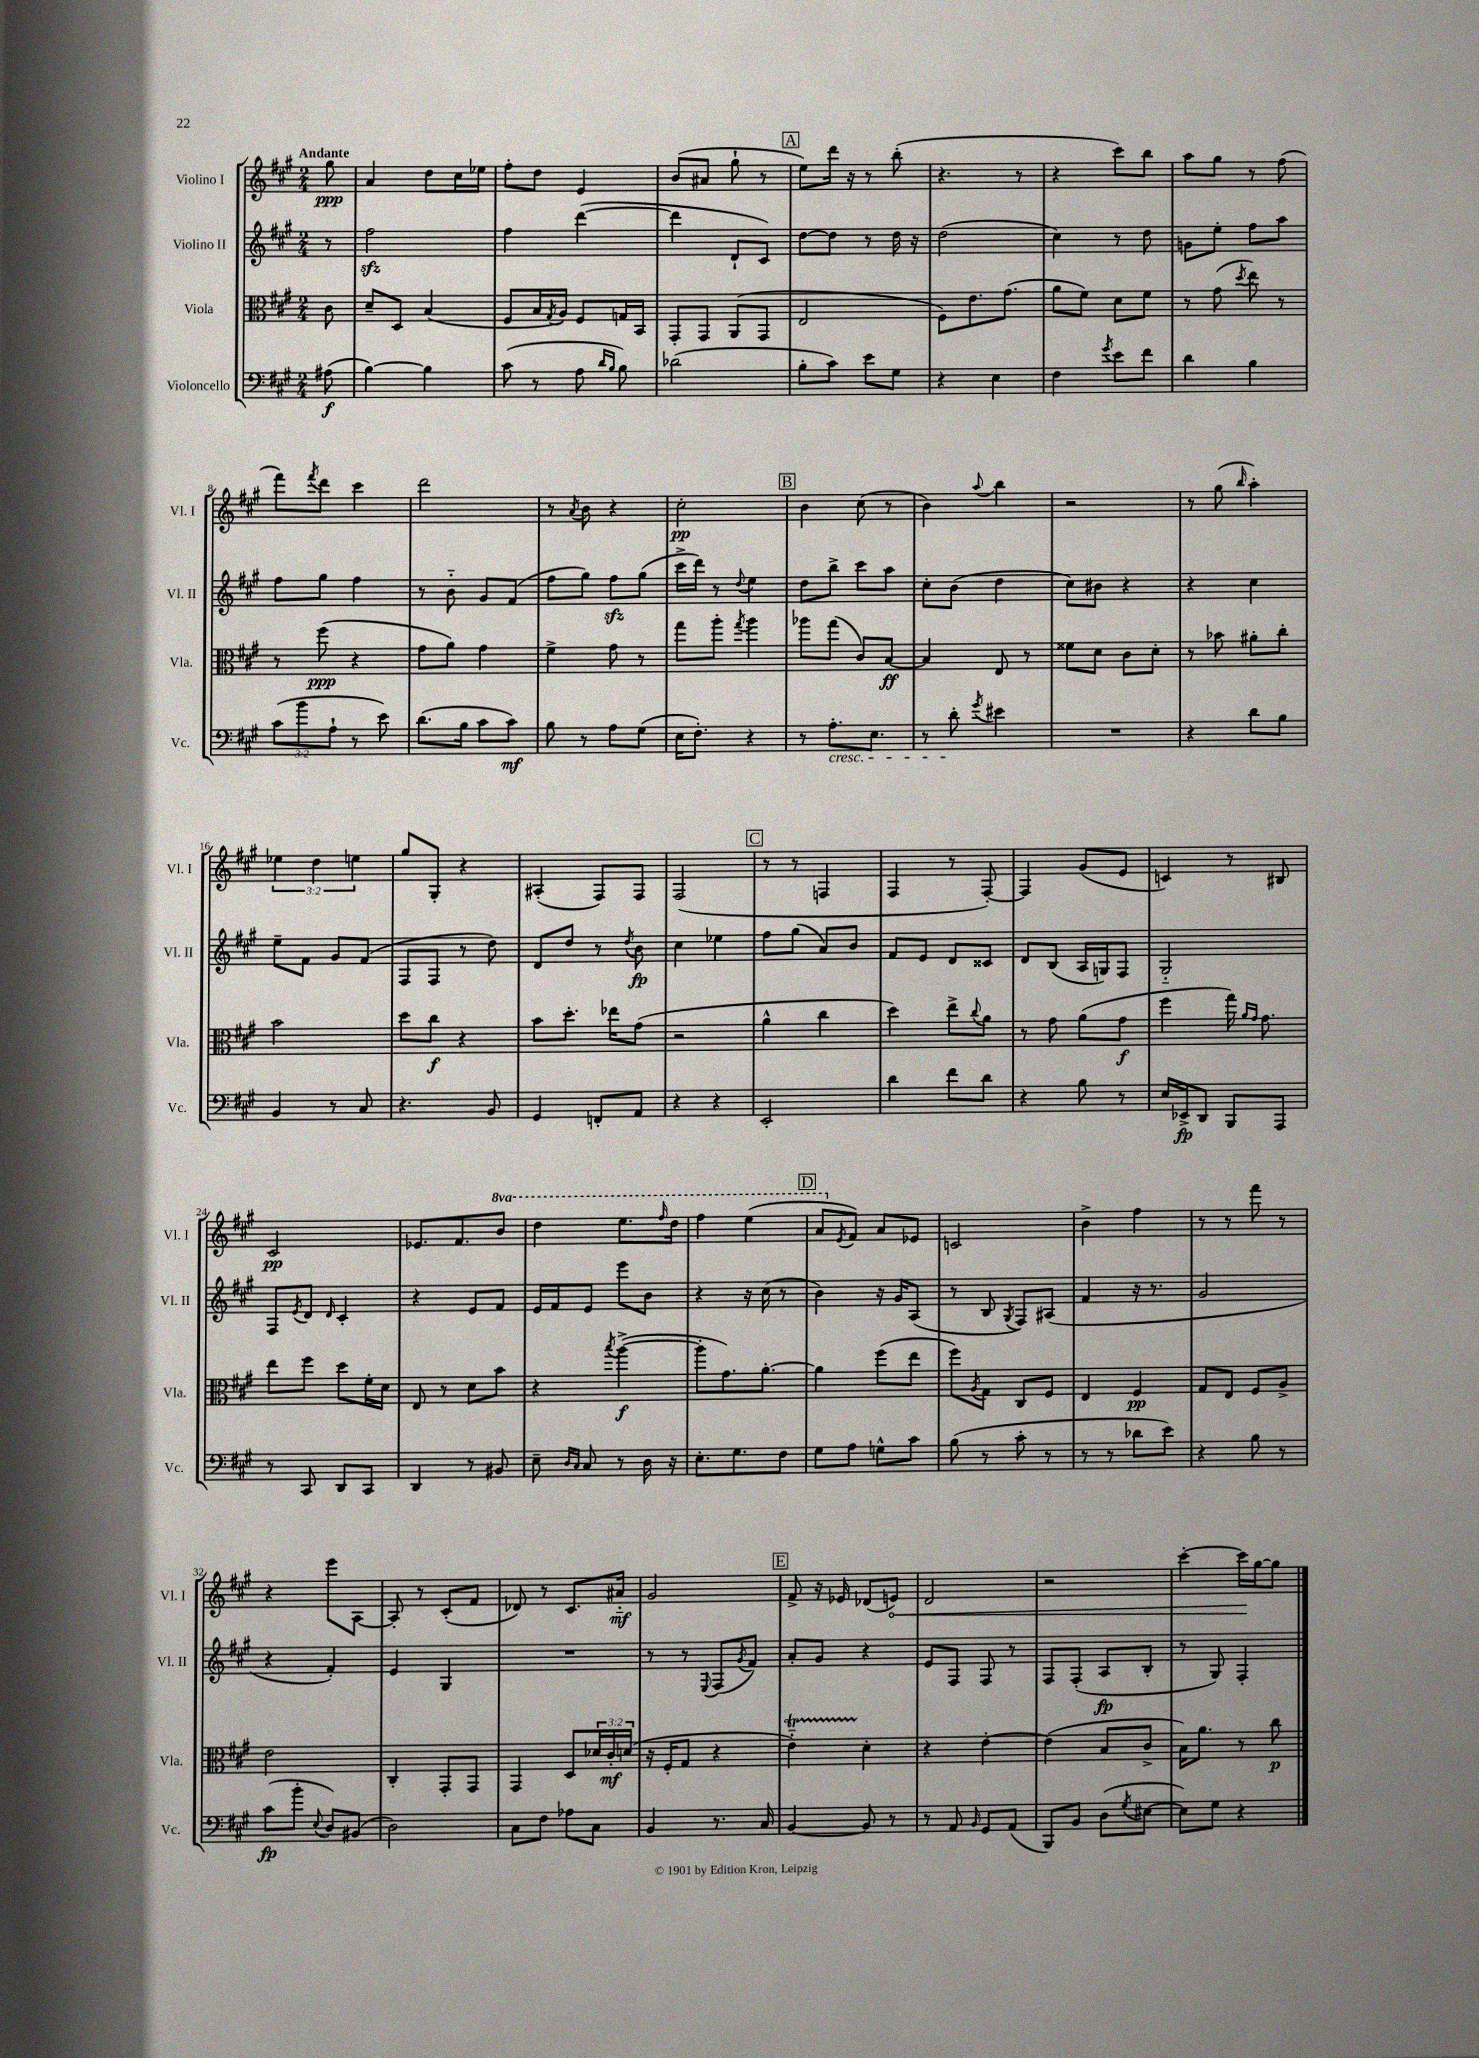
<<
\new StaffGroup <<
\new Staff = "s0" \with { instrumentName = "Violino I" shortInstrumentName = "Vl. I" } {
    \clef treble \key a \major \numericTimeSignature \time 2/4 \override Staff.TupletNumber.text = #tuplet-number::calc-fraction-text \set Staff.ottavationMarkups = #ottavation-simple-ordinals \partial 8 \tempo "Andante"
    gis''8\ppp |
    a'4 d''8 cis''16 ees''16 |
    fis''8-. d''8 e'4 |
    b'8( ais'8 gis''8-! r8 |
    \mark \markup { \box "A" } e''8) d'''16 r16 r8 b''8-.( |
    r4. r8 |
    r4 cis'''8) b''8 |
    a''8 gis''8 r8 fis''8( |
    fis'''8) \acciaccatura { fis'''8 } d'''8 cis'''4 |
    d'''2 |
    r8 \acciaccatura { a'8 } b'8 r4 |
    cis''2-.\pp |
    \mark \markup { \box "B" } b'4 cis''8( r8 |
    b'4) \appoggiatura { a''8 } b''4 |
    r2 |
    r8 gis''8( \grace { b''16 } a''4-.) |
    \tuplet 3/2 { ees''4 d''4 e''4 } |
    gis''8 gis8-. r4 |
    ais4-.( fis8) fis8 |
    fis2( |
    \mark \markup { \box "C" } r8 r8 f4 |
    fis4 r8 fis8~-.) |
    fis4 gis'8( e'8 |
    c'4) r8 bis8 |
    cis'2\pp |
    ees'8. fis'8. \ottava #1 b''8 |
    d'''4 e'''8. \grace { fis'''16 } d'''16 |
    fis'''4 e'''4( |
    \mark \markup { \box "D" } a''8 \ottava #0 \acciaccatura { e'8 } fis'8) a'8 ees'8 |
    c'2 |
    b'4-> fis''4 |
    r8 r8 fis'''8 r8 |
    r4 e'''8 a8~ |
    a8-. r8 cis'8-.( fis'8 |
    des'8) r8 cis'8. ais'16-_\mf |
    gis'2 |
    \mark \markup { \box "E" } fis'8-> r16 ees'16 des'8( \once \override Hairpin.circled-tip = ##t e'8\<) |
    d'2 |
    r2 |
    cis'''4~-. cis'''16\! gis''16~ gis''8 \bar "|." |
}
\new Staff = "s1" \with { instrumentName = "Violino II" shortInstrumentName = "Vl. II" } {
    \clef treble \key a \major \numericTimeSignature \time 2/4 \partial 8
    r8 |
    fis''2\sfz |
    fis''4 d'''4~( |
    d'''4 d'8-! cis'8) |
    \mark \markup { \box "A" } d''8~ d''8 r8 d''16 r16 |
    d''2( |
    cis''4) r8 d''8 |
    g'8 e''8-. fis''8 a''8 |
    fis''8 gis''8 fis''4 |
    r8 b'8-_ gis'8 fis'8( |
    fis''8 gis''8) fis''8\sfz gis''8( |
    cis'''16-> d'''16) r8 \appoggiatura { d''8 } e''4 |
    \mark \markup { \box "B" } d''8 b''8-> cis'''8 a''8 |
    cis''8-. b'8( d''4 |
    cis''8) bis'8 r4 |
    r4 cis''4 |
    e''8-- fis'8 gis'8 fis'8( |
    fis8 fis8 r8 d''8) |
    d'8 d''8 r8 \acciaccatura { d''8 } b'8\fp |
    cis''4 ees''4 |
    \mark \markup { \box "C" } fis''8 gis''8( a'8) b'8 |
    fis'8 e'8 d'8 cisis'8 |
    d'8 b8( a16 g16) fis8 |
    gis2-_ |
    fis8 \acciaccatura { e'8 } d'8 \grace { d'16 } cis'4-. |
    r4 e'8 fis'8 |
    e'16 fis'16 e'8 e'''8 b'8 |
    r4 r16 cis''16( r8 |
    \mark \markup { \box "D" } b'4) r16 gis'16 a8( |
    r8 b8 \acciaccatura { gis8 } fis8) ais8( |
    fis'4 r16 r8. |
    gis'2 |
    r4 fis'4-.) |
    e'4 gis4 |
    R2 |
    r8 r8 \appoggiatura { e8 } fis8( \acciaccatura { gis'8 } fis'8) |
    \mark \markup { \box "E" } a'8-. gis'8 r4 |
    e'8 fis8 fis8 r8 |
    fis8 fis8-.( a8\fp b8-. |
    r8 gis8) fis4-. \bar "|." |
}
\new Staff = "s2" \with { instrumentName = "Viola" shortInstrumentName = "Vla." } {
    \clef alto \key a \major \numericTimeSignature \time 2/4 \override Staff.TupletNumber.text = #tuplet-number::calc-fraction-text \partial 8
    cis'8 |
    d'8-- d8 b4( |
    fis8 b16 \acciaccatura { gis8 } a16) fis8 g16 b,16 |
    gis,8-. gis,8 a,8( gis,8 |
    \mark \markup { \box "A" } e2 |
    fis8) e'8. gis'8.( |
    a'8 fis'8) d'8 fis'8 |
    r8 gis'8( \acciaccatura { d''8 } e''8) r8 |
    r8 fis''8\ppp( r4 |
    gis'8 a'8) gis'4 |
    fis'4-> gis'8 r8 |
    gis''8 a''8-. \acciaccatura { gis''8 } a''4 |
    \mark \markup { \box "B" } aes''8 gis''8( cis'8) b8~\ff |
    b4 e8 r8 |
    fisis'8 d'8 cis'8 d'8-. |
    r8 bes'8 ais'8-. cis''8-. |
    b'2 |
    d''8 cis''8\f r4 |
    b'8 d''8.-. ees''16 gis'8( |
    r2 |
    \mark \markup { \box "C" } a'4-^ cis''4 |
    d''4) e''8-> \appoggiatura { cis''8 } a'8 |
    r8 gis'8 a'8( gis'8\f |
    fis''4 gis''16) \grace { a'16 gis'16 } gis'8. |
    e''8 fis''8 d''8 fis'16-. d'16 |
    e8 r8 d'8 b'8 |
    r4 \acciaccatura { b''8 } a''4~->\f( |
    a''8-. gis'8.) a'8.~-. |
    \mark \markup { \box "D" } a'4 fis''8( e''8 |
    fis''8) \acciaccatura { a8 } gis8 cis8 fis8 |
    e4 fis4\pp |
    gis8 e8 fis8 a8-> |
    e'2 |
    cis4-. gis,8-. gis,8 |
    gis,4 d8 \tuplet 3/2 { des'16 cis'16-.\mf d'16( } |
    r16 fis16-. gis8 r4 |
    \mark \markup { \box "E" } e'4-_\startTrillSpan) d'4-.\stopTrillSpan |
    r4 e'4~-. |
    e'4( b8 cis'8-> |
    b16) a'8. r8 cis''8\p \bar "|." |
}
\new Staff = "s3" \with { instrumentName = "Violoncello" shortInstrumentName = "Vc." } {
    \clef bass \key a \major \numericTimeSignature \time 2/4 \override Staff.TupletNumber.text = #tuplet-number::calc-fraction-text \partial 8
    ais8\f( |
    b4~) b4 |
    cis'8( r8 a8 \grace { d'16 b16 } b8) |
    des'2( |
    \mark \markup { \box "A" } b8-. cis'8) e'8 gis8 |
    r4 e4 |
    fis4 \acciaccatura { gis'8 } e'8 fis'8 |
    d'4 b4 |
    \tuplet 3/2 { cis'8( b'8 a8-! } r8 e'8) |
    d'8.( b16 cis'8 cis'8\mf) |
    b8 r8 a8 gis8( |
    e16 fis8.-.) r4 |
    \mark \markup { \box "B" } r8 a8.-.\cresc e8. |
    r8 d'8-.\! \acciaccatura { gis'8 } eis'4 |
    R2 |
    r4 d'8 b8 |
    b,4 r8 cis8 |
    r4. b,8 |
    gis,4 f,8-. a,8 |
    r4 r4 |
    \mark \markup { \box "C" } e,2-. |
    d'4 fis'8 d'8 |
    r4 b8 r8 |
    e16 ees,16->\fp d,8 b,,8 a,,8 |
    r8 cis,8 d,8 cis,8 |
    d,4 r8 bis,8 |
    e8-- \grace { d16 cis16 } cis8 r8 d16 r16 |
    e8.-. gis8. fis8 |
    \mark \markup { \box "D" } gis8 a8 g8-^ cis'8 |
    b8( r8 cis'8-. r8 |
    r8 r8 des'8 e'8) |
    r4 b8 r8 |
    cis'8\fp( b'8-. \appoggiatura { e8 } d8) bis,8( |
    d2) |
    cis8 fis8 aes8 cis8 |
    b,4 r8. cis16 |
    \mark \markup { \box "E" } b,4~ b,8 r8 |
    r8 a,8 \grace { b,16 } gis,8 a,8( |
    b,,8) b,8 d8( \acciaccatura { gis8 } eis8~ |
    eis8) gis8 r4 \bar "|." |
}
>>
>>
